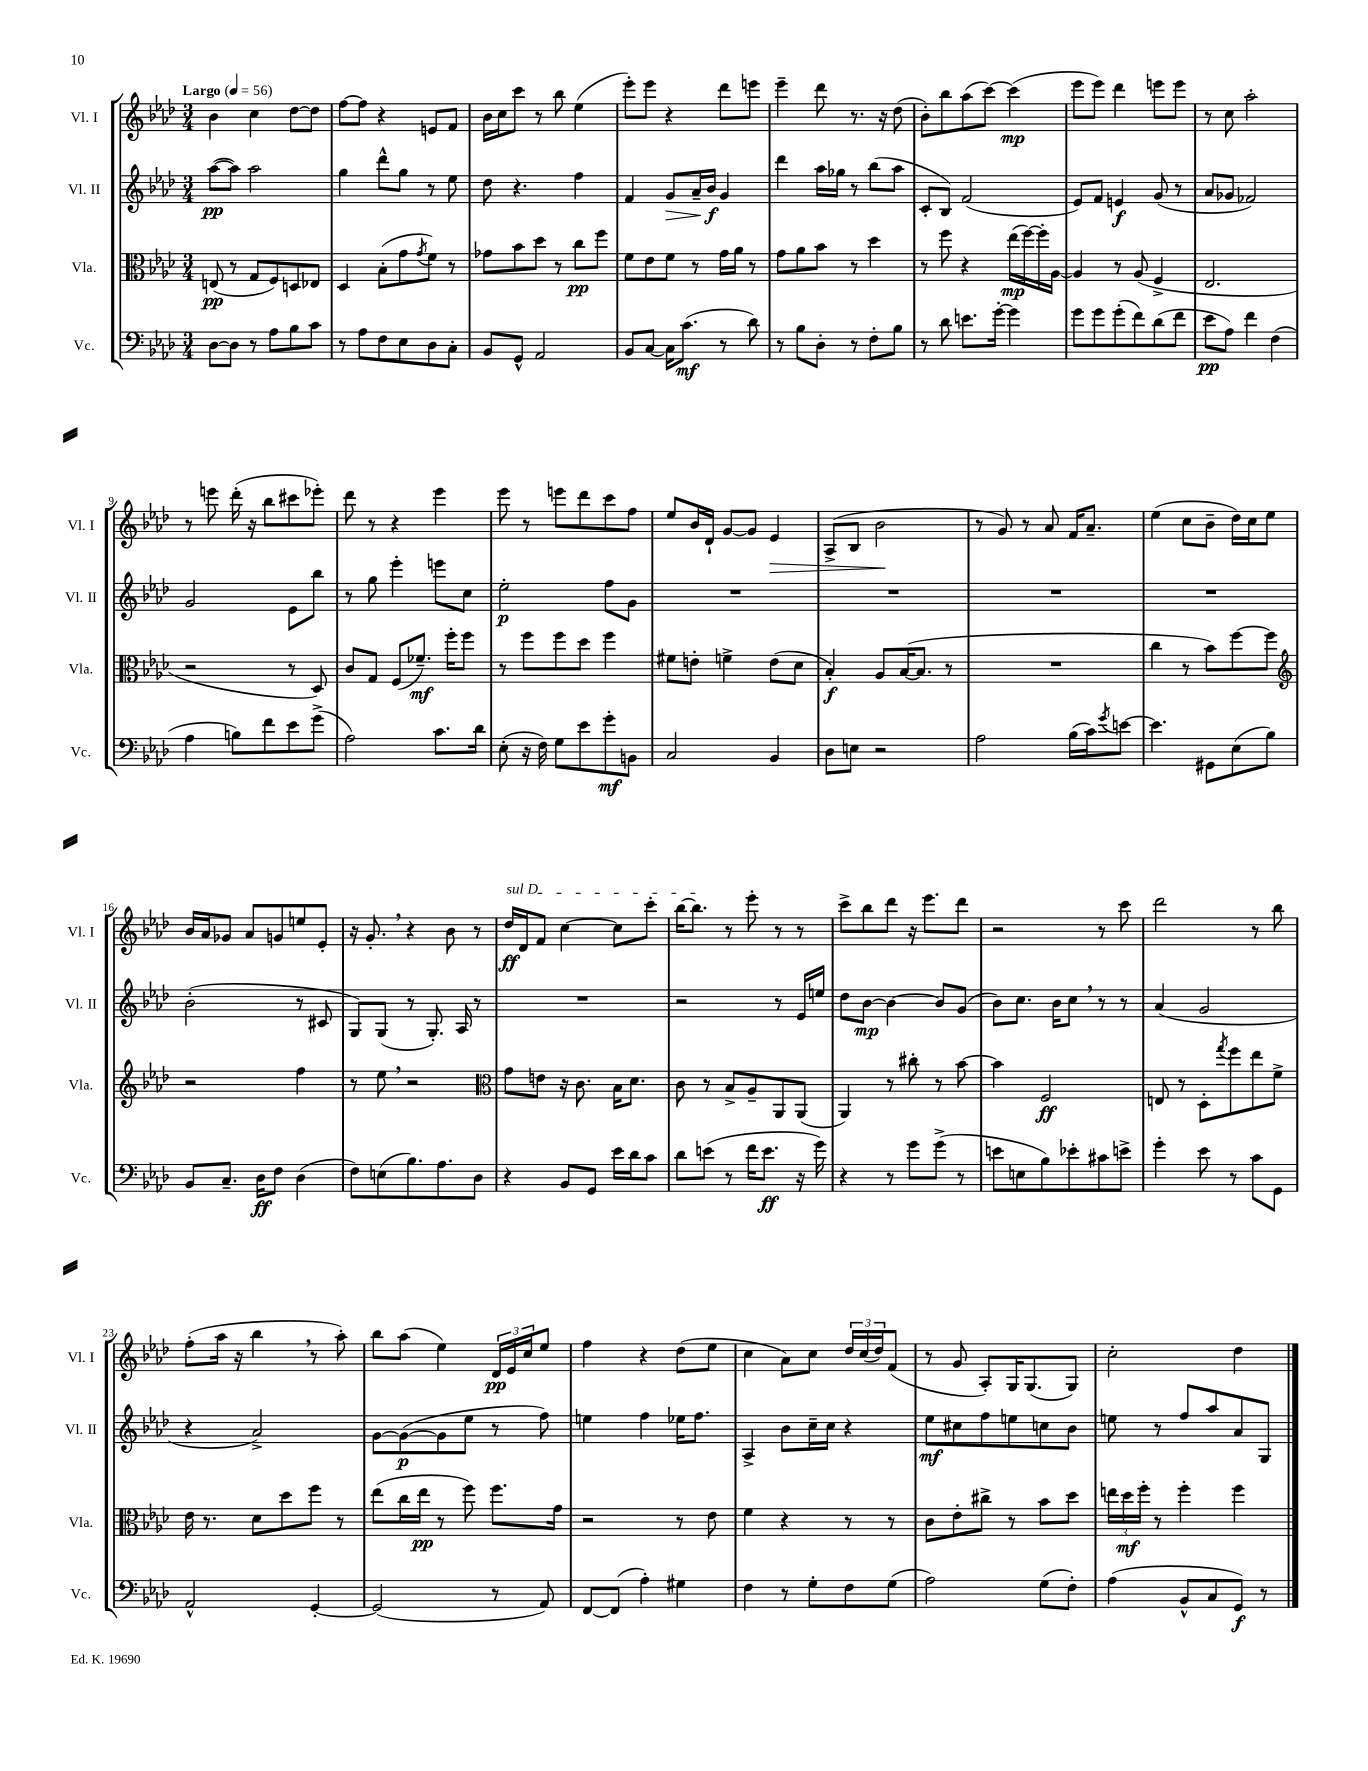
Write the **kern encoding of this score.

**kern	**kern	**kern	**kern
*staff4	*staff3	*staff2	*staff1
*clefF4	*clefC3	*clefG2	*clefG2
*k[b-e-a-d-]	*k[b-e-a-d-]	*k[b-e-a-d-]	*k[b-e-a-d-]
*M3/4	*M3/4	*M3/4	*M3/4
*MM56	*MM56	*MM56	*MM56
[8D-	(8E	([8aa-	4b-
8D-]	8r	8aa-])	.
8r	8G	2aa-	4cc
8A-	8F)	.	.
8B-	8D	.	[8dd-
8c	8E-	.	8dd-]
=	=	=	=
8r	4D-	4gg	[8ff
8A-	.	.	8ff]
8F	(8B-'	8ddd-^^	4r
8E-	8g	8gg	.
.	8qg	.	.
8D-	8f)	8r	8e
8C'	8r	8ee-	8f
=	=	=	=
8BB-	8g-	8dd-	16b-
.	.	.	16cc
8GG^^	8b-	4.r	8ccc
2AA-	8dd-	.	8r
.	8r	.	8bb-
.	8cc	4ff	(4ee-
.	8ff	.	.
=	=	=	=
8BB-	8f	4f	8eee-')
[8C	8e-	.	8eee-
16C]	8f	8g	4r
(8.c	.	.	.
.	8r	16a-~	.
.	.	16b-	.
8r	16g	4g	8ddd-
.	16a-	.	.
8d-)	8r	.	8eee
=	=	=	=
8r	8g	4ddd-	4eee-~
8B-	8a-	.	.
8D-'	8b-	16aa-	8ddd-
.	.	16gg-	.
8r	8r	8r	8.r
8F'	4dd-	(8bb-	.
.	.	.	16r
8B-	.	8aa-	(8dd-
=	=	=	=
8r	8r	8c'	8b-')
8d-	8ff	8B-)	8bb-
8.e	4r	(2f	(8aa-
.	.	.	[8ccc)
[16g'	.	.	.
4g]	(16ee-	.	(4ccc]
.	[16ff)	.	.
.	16ff']	.	.
.	[16A-	.	.
=	=	=	=
8g	4A-]	8e-)	8eee-
8g	.	8f	8eee-)
(8g'	8r	4e	4ddd-
8f)	(8A-	.	.
(8d-	4F^	(8g	8eee
8f	.	8r	8eee
=	=	=	=
8e-	2.E-	8a-	8r
8A-)	.	8g-	8cc
4f	.	2f-)	2aa-'
(4F	.	.	.
=	=	=	=
4A-	2r	2g	8r
.	.	.	8eee
8B)	.	.	(16ddd-'
.	.	.	16r
8f	.	.	8bb-
8e-	8r	8e-	8ccc#
(8g^	8D-)	8bb-	8eee-')
=	=	=	=
2A-)	8c	8r	8ddd-
.	8G	8gg	8r
.	(8F	4eee-'	4r
.	8.f-~)	.	.
8.c	.	8eee	4eee-
.	16ff'	.	.
.	8ff	8cc	.
16d-	.	.	.
=	=	=	=
(8E-'	8r	2ee-'	8eee-
16r	8ff	.	8r
16F)	.	.	.
8G	8ff	.	8eee
8e-	8dd-	.	8ddd-
8g'	4ff	8ff	8ccc
8BB	.	8g	8ff
=	=	=	=
2C	8f#	2.r	8ee-
.	8e'	.	16b-
.	.	.	16d-`
.	4f^	.	[8g
.	.	.	8g]
4BB-	(8e	.	4e-
.	8d-	.	.
=	=	=	=
8D-	4B-')	2.r	(8A-^
8E	.	.	8B-
2r	8A-	.	2b-
.	([16B-	.	.
.	8.B-]	.	.
.	8r	.	.
=	=	=	=
2A-	2.r	2.r	8r
.	.	.	8g)
.	.	.	8r
.	.	.	8a-
(16B-	.	.	16f
16c)	.	.	8.a-~
8qg	.	.	.
[8e	.	.	.
=	=	=	=
4.e]	4cc	2.r	(4ee-
.	8r	.	8cc
8GG#	8b-)	.	8b-~
(8E-	[8ff	.	16dd-)
.	.	.	16cc
8B-)	8ff]	.	8ee-
=	=	=	=
*	*clefG2	*	*
8BB-	2r	(2b-'	16b-
.	.	.	16a-
8.C~	.	.	8g-
.	.	.	8a-
16D-	.	.	.
8F	.	.	8g
(4D-	4ff	8r	8ee
.	.	8c#	8e-'
=	=	=	=
8F)	8r	8G)	16r
.	.	.	8.g'
(8E	8ee-	(8G	.
8.B-)	2r	8r	4r
.	.	8.G')	.
8.A-	.	.	.
.	.	.	8b-
.	.	16A-	.
8D-	.	8r	8r
=	=	=	=
*	*clefC3	*	*
4r	8g	2.r	16dd-
.	.	.	16d-
.	8e	.	8f
8BB-	16r	.	[4cc
.	8.c	.	.
8GG	.	.	.
16e-	16B-	.	8cc]
16d-	8.d-	.	.
8c	.	.	8ccc'
=	=	=	=
8d-	8c	2r	[16bb-
.	.	.	8.bb-]
(8e	8r	.	.
8r	8B-^	.	8r
16f	8A-~	.	8eee-'
8.e	.	.	.
.	8AA-	8r	8r
16r	(8AA-	16e-	8r
16g)	.	16ee	.
=	=	=	=
4r	4AA-)	8dd-	8ccc^
.	.	[8b-	8bb-
8r	8r	4b-_	8ddd-
8g	8cc#'	.	16r
.	.	.	8.eee-
(8g^	8r	8b-]	.
8r	[8b-	(8g	8ddd-
=	=	=	=
8e	4b-]	8b-)	2r
8E	.	8.cc	.
8B-)	2F	.	.
.	.	16b-	.
8e-'	.	8cc	.
8c#	.	8r	8r
8e^	.	8r	8ccc
=	=	=	=
4g'	8E	(4a-	2ddd-
.	8r	.	.
8e-	8D-'	2g	.
.	8qgg	.	.
8r	8ff	.	.
8c	8ee-	.	8r
8GG	8f^	.	8bb-
=	=	=	=
2AA-^^	16e-	4r	(8ff'
.	8.r	.	.
.	.	.	16aa-
.	.	.	16r
.	8d-	2a-^)	4bb-
.	8dd-	.	.
[4GG'	8ff	.	8r
.	8r	.	8aa-')
=	=	=	=
(2GG]	(8ee-	[8g	8bb-
.	16cc	(8g_	(8aa-
.	16ee-	.	.
.	8r	8g]	4ee-)
.	8ff)	8ee-	.
8r	8.ff	8r	24d-
.	.	.	24e-
.	.	.	24cc
8AA-)	.	8ff)	8ee-
.	16g	.	.
=	=	=	=
[8FF	2r	4ee	4ff
(8FF]	.	.	.
4A-')	.	4ff	4r
4G#	8r	16ee-	(8dd-
.	.	8.ff	.
.	8e-	.	8ee-
=	=	=	=
4F	4f	4A-^	4cc
8r	4r	8b-	8a-)
8G'	.	16cc~	8cc
.	.	16cc	.
8F	8r	4r	24dd-
.	.	.	(24cc
.	.	.	24dd-)
(8G	8r	.	(8f
=	=	=	=
2A-)	8c	8ee-	8r
.	8e-'	8cc#	8g
.	8cc#^	8ff	8A-')
.	8r	8ee	16G
.	.	.	(8.G
(8G	8b-	8cc	.
8F')	8dd-	8b-	8G)
=	=	=	=
(4A-	24ee	8ee	2cc'
.	24dd-	.	.
.	24ff'	.	.
.	8r	8r	.
8BB-^^	4ff'	8ff	.
8C	.	8aa-	.
8GG)	4ff	8a-	4dd-
8r	.	8G	.
==	==	==	==
*-	*-	*-	*-
